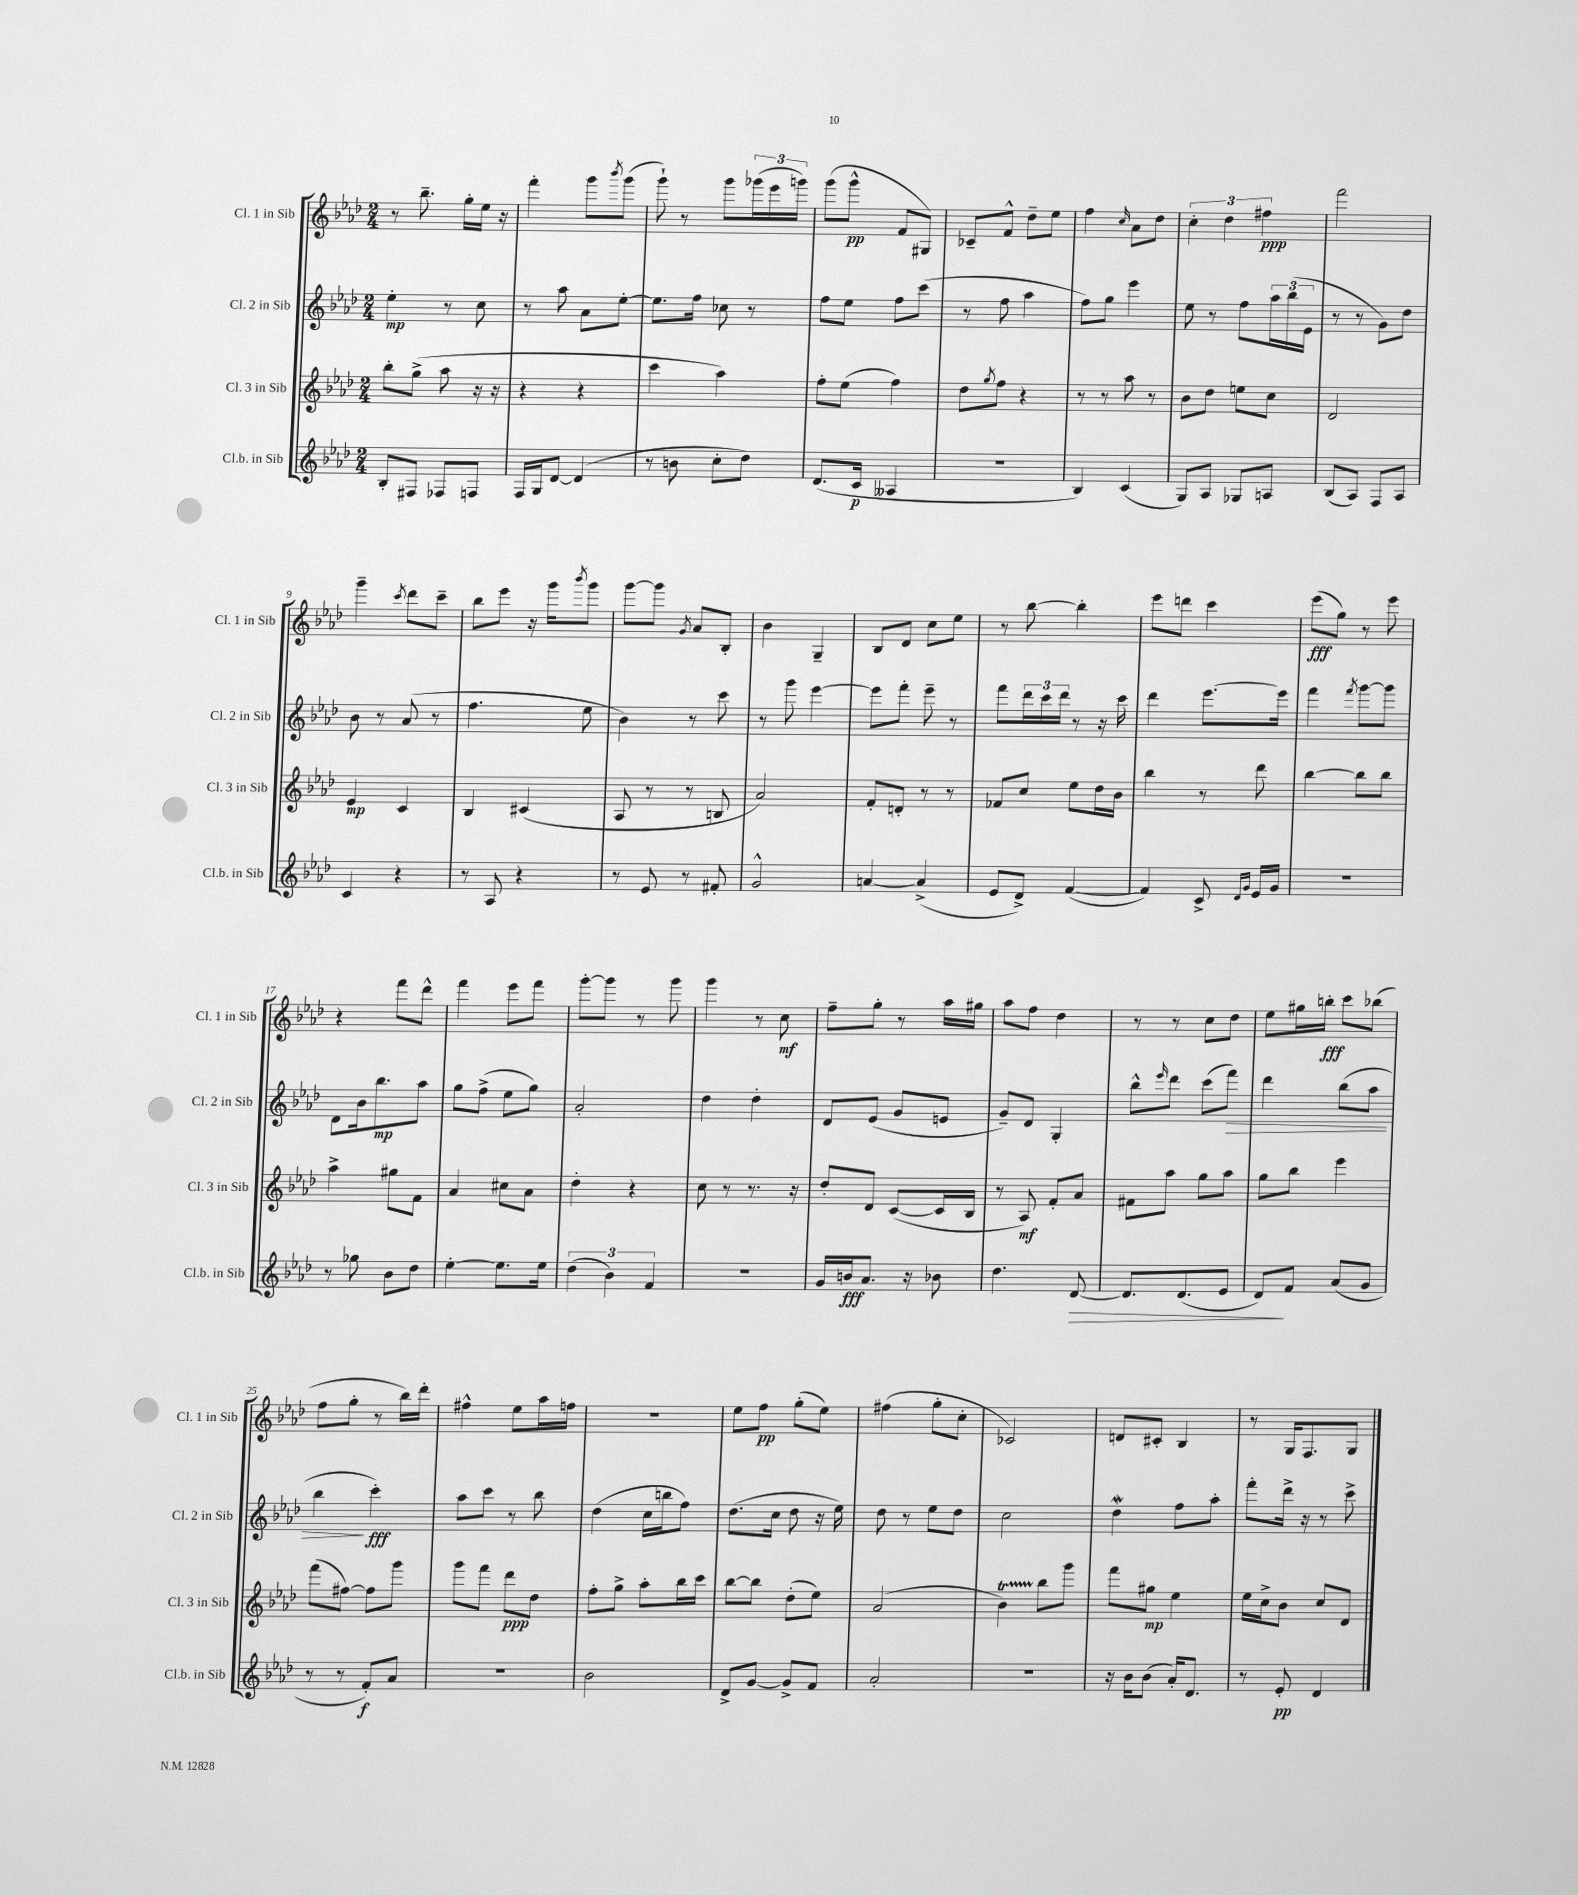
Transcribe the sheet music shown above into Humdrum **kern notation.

**kern	**dynam	**kern	**dynam	**kern	**dynam	**kern	**dynam
*part4	*part4	*part3	*part3	*part2	*part2	*part1	*part1
*staff4	*staff4	*staff3	*staff3	*staff2	*staff2	*staff1	*staff1
*I"Cl.b. in Sib	*	*I"Cl. 3 in Sib	*	*I"Cl. 2 in Sib	*	*I"Cl. 1 in Sib	*
*I'Cl.b. in Sib	*	*I'Cl. 3 in Sib	*	*I'Cl. 2 in Sib	*	*I'Cl. 1 in Sib	*
*clefG2	*	*clefG2	*	*clefG2	*	*clefG2	*
*k[b-e-a-d-]	*	*k[b-e-a-d-]	*	*k[b-e-a-d-]	*	*k[b-e-a-d-]	*
*M2/4	*	*M2/4	*	*M2/4	*	*M2/4	*
=1	=1	=1	=1	=1	=1	=1	=1
8B-'/L	.	8bb-'\L	.	4ee-'\	mp	8r	.
8F#X/J	.	(8gg^\J	.	.	.	8.bb-~\	.
8F-X/L	.	8aa-\	.	8r	.	.	.
.	.	.	.	.	.	16gg'\LL	.
8Fn/J	.	16r	.	8cc\	.	16ee-\JJ	.
.	.	16r	.	.	.	16r	.
=2	=2	=2	=2	=2	=2	=2	=2
16F/LL	.	4r	.	8r	.	4fff'\	.
16G/J	.	.	.	.	.	.	.
[8d-/J	.	.	.	8aa-\	.	.	.
(4d-/]	.	4r	.	8a-\L	.	8ggg\L	.
.	.	.	.	.	.	8qbbb-/	.
.	.	.	.	[8ee-'\J	.	(8ggg\J	.
=3	=3	=3	=3	=3	=3	=3	=3
8r	.	4ccc\	.	8.ee-\L]	.	8ggg`\)	.
8bn\	.	.	.	.	.	8r	.
.	.	.	.	16ff\Jk	.	.	.
8cc'\L	.	4aa-\)	.	8cc-X\	.	8ggg\L	.
8dd-\J)	.	.	.	8r	.	(24ggg-X\L	.
.	.	.	.	.	.	24eee-\	.
.	.	.	.	.	.	24gggn\JJ)	.
=4	=4	=4	=4	=4	=4	=4	=4
(8.d-/L	.	8ff'\L	.	8ff\L	.	(8ggg\L	.
.	.	(8ee-\J	.	8ee-\J	.	8ggg^^\J	pp
16c/Jk	p	.	.	.	.	.	.
4A--X/	.	4ff\)	.	8ff\L	.	8f/L	.
.	.	.	.	(8ccc\J	.	8G#X/J)	.
=5	=5	=5	=5	=5	=5	=5	=5
2r	.	8dd-\L	.	8r	.	8c-X~/L	.
.	.	8qgg/	.	.	.	.	.
.	.	8ff\J	.	8ff\	.	8f^^/J	.
.	.	4r	.	4aa-\	.	8dd-~\L	.
.	.	.	.	.	.	8ee-\J	.
=6	=6	=6	=6	=6	=6	=6	=6
4B-/)	.	8r	.	8ff\L)	.	4ff\	.
.	.	8r	.	8gg\J	.	.	.
.	.	.	.	.	.	16qqcc/	.
(4c/	.	8aa-\	.	4eee-\	.	8a-\L	.
.	.	8r	.	.	.	8dd-\J	.
=7	=7	=7	=7	=7	=7	=7	=7
8G/L)	.	8b-\L	.	8ee-\	.	6cc'\	.
8A-/J	.	8dd-\J	.	8r	.	.	.
.	.	.	.	.	.	6dd-\	.
8G-X/L	.	8een\L	.	8ff\L	.	.	.
.	.	.	.	.	.	6ff#X\	ppp
8An/J	.	8cc\J	.	24aa-\L	.	.	.
.	.	.	.	(24bb-\	.	.	.
.	.	.	.	24e-\JJ	.	.	.
=8	=8	=8	=8	=8	=8	=8	=8
(8B-/L	.	2d-/	.	8r	.	2fff\	.
8A-/J)	.	.	.	8r	.	.	.
8F/L	.	.	.	8g\L)	.	.	.
8A-/J	.	.	.	8dd-\J	.	.	.
!!LO:LB:g=z
=9	=9	=9	=9	=9	=9	=9	=9
4c/	.	4e-/	mp	8b-\	.	4ggg~\	.
.	.	.	.	8r	.	.	.
.	.	.	.	.	.	8qccc/	.
4r	.	4c/	.	(8a-/	.	8ddd-\L	.
.	.	.	.	8r	.	8ccc~\J	.
=10	=10	=10	=10	=10	=10	=10	=10
8r	.	4B-/	.	4.ff\	.	8bb-\L	.
8A-/	.	.	.	.	.	8eee-\J	.
4r	.	(4c#X/	.	.	.	16r	.
.	.	.	.	.	.	16ggg\KL	.
.	.	.	.	.	.	8qbbb-/	.
.	.	.	.	8ee-\	.	8ggg\J	.
=11	=11	=11	=11	=11	=11	=11	=11
8r	.	8A-/	.	4b-\)	.	[8ggg\L	.
8e-/	.	8r	.	.	.	8ggg\J]	.
.	.	.	.	.	.	8qg/	.
8r	.	8r	.	8r	.	8a-/L	.
8f#X'/	.	8Bn/	.	8ccc\	.	8B-'/J	.
=12	=12	=12	=12	=12	=12	=12	=12
2g^^/	.	2a-/)	.	8r	.	4b-\	.
.	.	.	.	8ggg\	.	.	.
.	.	.	.	[4eee-\	.	4G~/	.
=13	=13	=13	=13	=13	=13	=13	=13
[4an/	.	8f'/L	.	8eee-\L]	.	8B-/L	.
.	.	8dn'/J	.	8fff'\J	.	8d-/J	.
(4a^/]	.	8r	.	8eee-~\	.	8cc\L	.
.	.	8r	.	8r	.	8ee-\J	.
=14	=14	=14	=14	=14	=14	=14	=14
8e-/L	.	8f-X/L	.	8fff\L	.	8r	.
8d-^/J)	.	8cc/J	.	24ddd-\L	.	[8bb-\	.
.	.	.	.	24ccc\	.	.	.
.	.	.	.	24ddd-\JJ	.	.	.
([4f/	.	8ee-\L	.	8r	.	4bb-'\]	.
.	.	16dd-\L	.	16r	.	.	.
.	.	16b-\JJ	.	16ccc\	.	.	.
=15	=15	=15	=15	=15	=15	=15	=15
4f/])	.	4bb-\	.	4ddd-\	.	8eee-\L	.
.	.	.	.	.	.	8dddn\J	.
8c^/	.	8r	.	[8.eee-\L	.	4ccc\	.
16qqd-/LL	.	.	.	.	.	.	.
16qqg/JJ	.	.	.	.	.	.	.
16e-/LL	.	8ddd-\	.	.	.	.	.
16g/JJ	.	.	.	16eee-\Jk]	.	.	.
=16	=16	=16	=16	=16	=16	=16	=16
2r	.	[4bb-\	.	4fff\	.	(8eee-\L	fff
.	.	.	.	.	.	8gg\J)	.
.	.	.	.	8qfff/	.	.	.
.	.	8bb-\L]	.	[8ggg\L	.	8r	.
.	.	8bb-\J	.	8ggg\J]	.	8eee-\	.
!!LO:LB:g=z
=17	=17	=17	=17	=17	=17	=17	=17
8r	.	4aa-^\	.	8d-\L	.	4r	.
8gg-X\	.	.	.	16b-\k	.	.	.
.	.	.	.	8.bb-\	mp	.	.
8b-\L	.	8gg#X\L	.	.	.	8fff\L	.
8dd-\J	.	8f\J	.	8aa-\J	.	8ddd-^^\J	.
=18	=18	=18	=18	=18	=18	=18	=18
[4ee-'\	.	4a-/	.	8gg\L	.	4fff\	.
.	.	.	.	(8ff^\J	.	.	.
8.ee-\L]	.	8cc#X\L	.	8ee-\L	.	8eee-\L	.
.	.	8a-\J	.	8gg\J)	.	8fff\J	.
16ee-\Jk	.	.	.	.	.	.	.
=19	=19	=19	=19	=19	=19	=19	=19
(6dd-\	.	4dd-'\	.	2a-'/	.	[8ggg'\L	.
.	.	.	.	.	.	8ggg\J]	.
6b-\)	.	.	.	.	.	.	.
.	.	4r	.	.	.	8r	.
6f/	.	.	.	.	.	.	.
.	.	.	.	.	.	8ggg\	.
=20	=20	=20	=20	=20	=20	=20	=20
2r	.	8cc\	.	4dd-\	.	4ggg\	.
.	.	8r	.	.	.	.	.
.	.	8.r	.	4dd-'\	.	8r	.
.	.	.	.	.	.	8cc\	mf
.	.	16r	.	.	.	.	.
=21	=21	=21	=21	=21	=21	=21	=21
16g/LL	.	8dd-'/L	.	8d-/L	.	8ff~\L	.
16bn/J	fff	.	.	.	.	.	.
8.a-/J	.	8d-/J	.	(8e-/J	.	8gg'\J	.
.	.	([8c/L	.	8g/L	.	8r	.
16r	.	.	.	.	.	.	.
8b-X\	.	16c/L]	.	8en/J	.	16aa-\LL	.
.	.	16B-/JJ	.	.	.	16gg#X\JJ	.
=22	=22	=22	=22	=22	=22	=22	=22
4.dd-\	.	8r	.	8g~/L)	.	8aa-\L	.
.	.	8A-/)	mf	8d-/J	.	8ff\J	.
.	.	8f'/L	.	4G'/	.	4dd-\	.
!	!LO:HP:b	!	!	!	!	!	!
[8d-/	>	8a-/J	.	.	.	.	.
=23	=23	=23	=23	=23	=23	=23	=23
8.d-/L]	.	8f#X\L	.	8bb-^^\L	.	8r	.
.	.	.	.	16qqeee-/	.	.	.
.	.	8aa-\J	.	8ddd-\J	.	8r	.
(8.d-/	.	.	.	.	.	.	.
.	.	8gg\L	.	(8ccc\L	.	8cc\L	.
!	!	!	!	!	!LO:HP:b	!	!
8e-/J	.	8aa-\J	.	8fff\J)	>	8dd-\J	.
=24	=24	=24	=24	=24	=24	=24	=24
8d-/L)	.	8gg\L	.	4ddd-\	.	8ee-\L	.
8f/J	]	8bb-\J	.	.	.	16gg#X\L	.
.	.	.	.	.	.	16bbn'\JJ	fff
(8a-/L	.	4eee-\	.	(8bb-\L	.	8ccc\L	.
8g/J	.	.	.	8aa-\J	.	(8bb-X\J	.
!!LO:LB:g=z
=25	=25	=25	=25	=25	=25	=25	=25
8r	.	(8fff\L	.	4bb-\	.	8ff\L	.
8r	.	[8ff#X\J)	.	.	.	8gg'\J	.
8f'/L)	f	8ff#\L]	.	4ccc'\)	] fff	8r	.
8a-/J	.	8ggg\J	.	.	.	16bb-\LL)	.
.	.	.	.	.	.	16ddd-'\JJ	.
=26	=26	=26	=26	=26	=26	=26	=26
2r	.	8ggg\L	.	8aa-\L	.	4ff#X^^\	.
.	.	8fff\J	.	8ccc\J	.	.	.
.	.	8ddd-\L	ppp	8r	.	8ee-\L	.
.	.	8dd-\J	.	8bb-\	.	16aa-\L	.
.	.	.	.	.	.	16ffn\JJ	.
=27	=27	=27	=27	=27	=27	=27	=27
2b-\	.	8ff'\L	.	(4dd-\	.	2r	.
.	.	8gg^\J	.	.	.	.	.
.	.	8aa-'\L	.	16cc\LL	.	.	.
.	.	.	.	16bbn\J	.	.	.
.	.	16bb-\L	.	8ff\J)	.	.	.
.	.	16ccc\JJ	.	.	.	.	.
=28	=28	=28	=28	=28	=28	=28	=28
8d-^/L	.	[8bb-\L	.	(8.dd-\L	.	8ee-\L	.
[8g/J	.	8bb-\J]	.	.	.	8ff\J	pp
.	.	.	.	16cc\Jk	.	.	.
8g^/L]	.	(8dd-'\L	.	8dd-\	.	(8gg'\L	.
8f/J	.	8ee-\J)	.	16r	.	8ee-\J)	.
.	.	.	.	16ee-\)	.	.	.
=29	=29	=29	=29	=29	=29	=29	=29
2a-'/	.	(2a-/	.	8dd-\	.	(4ff#X\	.
.	.	.	.	8r	.	.	.
.	.	.	.	8ee-\L	.	8gg'\L	.
.	.	.	.	8dd-\J	.	8cc'\J	.
=30	=30	=30	=30	=30	=30	=30	=30
2r	.	4b-T\)	.	2cc\	.	2c-X/)	.
.	.	8bb-\L	.	.	.	.	.
.	.	8ggg\J	.	.	.	.	.
=31	=31	=31	=31	=31	=31	=31	=31
16r	.	8fff\L	.	4dd-w\	.	8dn/L	.
16b-\KL	.	.	.	.	.	.	.
(8b-\J	.	8gg#X\J	mp	.	.	8c#X'/J	.
16a-'/KL)	.	4ee-\	.	8ff\L	.	4B-/	.
8.d-/J	.	.	.	.	.	.	.
.	.	.	.	8aa-'\J	.	.	.
=32	=32	=32	=32	=32	=32	=32	=32
8r	.	16ee-\LL	.	8fff'\L	.	8r	.
.	.	16cc^\J	.	.	.	.	.
8e-'/	pp	8b-\J	.	16ddd-^\Jk	.	16G/KL	.
.	.	.	.	16r	.	8.F/	.
4d-/	.	8cc/L	.	8r	.	.	.
.	.	8d-/J	.	8ccc^\	.	8G/J	.
==	==	==	==	==	==	==	==
*-	*-	*-	*-	*-	*-	*-	*-
